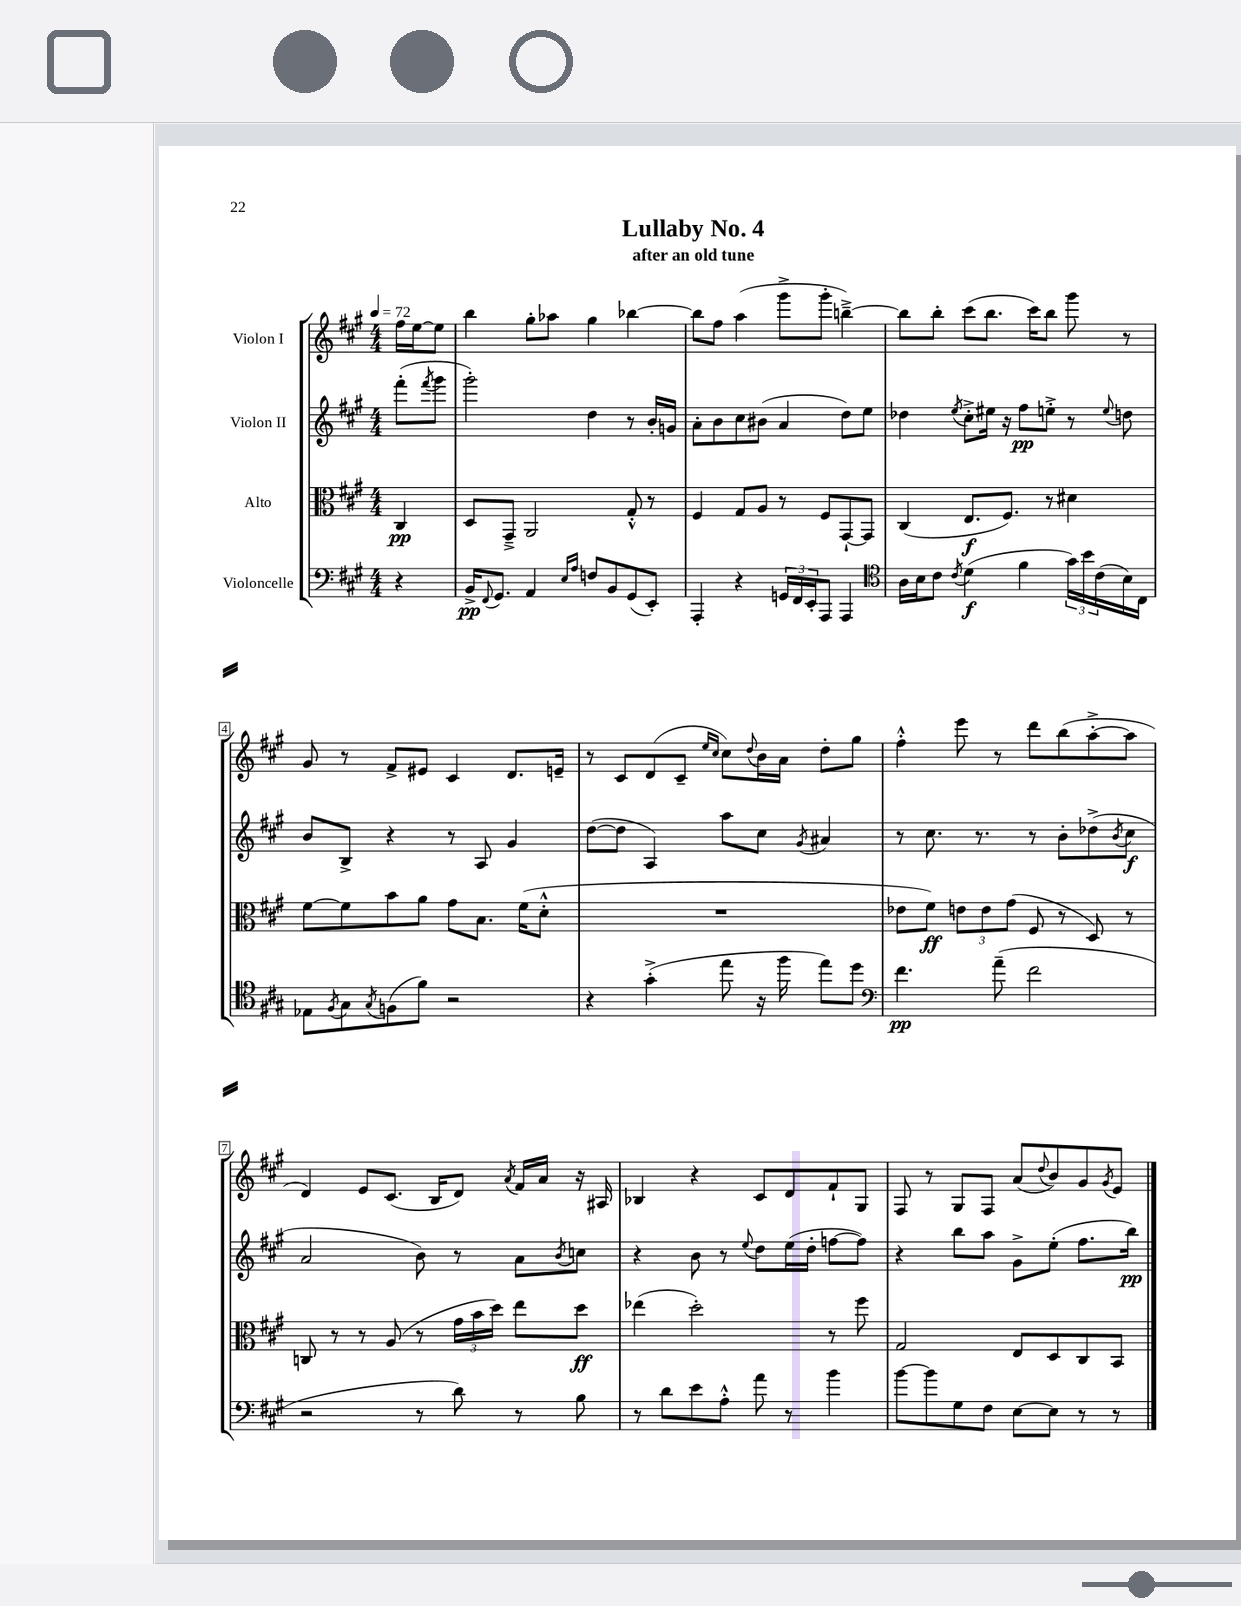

**kern	**kern	**kern	**kern
*staff4	*staff3	*staff2	*staff1
*clefF4	*clefC3	*clefG2	*clefG2
*k[f#c#g#]	*k[f#c#g#]	*k[f#c#g#]	*k[f#c#g#]
*M4/4	*M4/4	*M4/4	*M4/4
*MM72	*MM72	*MM72	*MM72
4r	4C#/	(8fff#'\L	16ff#\LL
.	.	.	[16ee\J
.	.	8qfff#/	.
.	.	8ggg#\J	8ee\]J
=	=	=	=
16BB^/LK	8D/L	2ggg#'\)	4bb\
8qqFF#/	.	.	.
8.GG#/J	.	.	.
.	8GG#~^/J	.	.
4AA/	2AA/	.	8gg#'\L
.	.	.	8aa-\J
16qqE/LL	.	.	.
16qqA/JJ	.	.	.
8F/L	.	4dd\	4gg#\
8BB/	.	.	.
(8GG#/	8G#'^^/	8r	[4bb-\
8EE'/J)	8r	16b'/LL	.
.	.	16g/JJ	.
=	=	=	=
4AAA'/	4F#/	8a'\L	8bb-\]L
.	.	8b\	8ff#\J
4r	8G#/L	8cc#\	(4aa\
.	8A/J	(8b#\J	.
24GG/LL	8r	4a/	8ggg#^\L
24FF#/	.	.	.
24EE'/J	.	.	.
8AAA/J	8F#/L	.	8ggg#'\J
4AAA/	[8GG#`/	8dd\L)	[4bb~^\)
.	8GG#/]J	8ee\J	.
=	=	=	=
*clefC4	*	*	*
16A\LL	(4C#/	4dd-\	8bb\]L
16B\J	.	.	.
8c#\J	.	.	8bb'\J
8qc#/	.	8qee/	.
(4d\	8.E/L	8cc#'^\L	(8ccc#\L
.	.	16ee#\Jk	8.bb\J
.	8.F#/J)	16r	.
4f#\	.	8ff#\L	.
.	.	.	16ccc#\LK)
.	8r	8ee'^\J	8bb\J
24g#\LL)	4d#\	8r	8ggg#\
24b\	.	.	.
(24c#\	.	.	.
.	.	8qqee/	.
16B\)	.	8dd\	8r
16C#\JJ	.	.	.
=	=	=	=
8E-\L	[8f#\L	8b/L	8g#/
8qF#/	.	.	.
8G#\	8f#\]	8B^/J	8r
8qG#/	.	.	.
(8F\	8b\	4r	8f#^/L
8f#\J)	8a\J	.	8e#/J
2r	8g#\L	8r	4c#/
.	8.B\J	8A/	.
.	.	4g#/	8.d/L
.	(16f#\LK	.	.
.	8d'^^\J	.	.
.	.	.	16e~/Jk
=	=	=	=
4r	1r	([8dd\L	8r
.	.	8dd\]J	8c#/L
(4g#'^\	.	4A/)	(8d/
.	.	.	8c#~/J
.	.	.	16qqee/LL
.	.	.	16qqcc#/JJ
8ee\	.	8aa\L	8cc#\L)
.	.	.	8qqdd/
16r	.	8cc#\J	16b\L
16ff#\	.	.	16a\JJ
.	.	8qg#/	.
8ee\L)	.	4a#/	8dd'\L
8dd\J	.	.	8gg#\J
=	=	=	=
*clefF4	*	*	*
4.f#\	8e-\L	8r	4ff#'^^\
.	8f#\J)	8.cc#\	.
.	12e\L	.	8eee\
.	.	8.r	.
.	12e\	.	.
(8a~\	.	.	8r
.	(12g#\J	.	.
2f#\	8F#/	8r	8ddd\L
.	8r	8b'\L	(8bb\
.	8D/)	(8dd-^\	[8aa'^\
.	.	8qb/	.
.	8r	8cc#\J	8aa\]J
=	=	=	=
2r	8C/	2a/	4d/)
.	8r	.	.
.	8r	.	8e/L
.	(8A/	.	(8.c#/J
8r	8r	8b\)	.
.	.	.	16B/LK
8d\)	24g#\LL	8r	8d/J)
.	24b\	.	.
.	24dd\JJ)	.	.
.	.	.	8qa/
8r	8ee\L	8a\L	16f#/LL
.	.	.	16a/JJ
.	.	8qb/	.
8B\	8dd\J	8cc\J	16r
.	.	.	16A#/
=	=	=	=
8r	(4ee-\	4r	4B-/
8d\L	.	.	.
8e\	2dd'\)	8b\	4r
8A'^^\J	.	8r	.
.	.	8qqee/	.
8a\	.	8dd\L	8c#/L
8r	.	(16ee\L	8d/
.	.	16dd'\JJ	.
4b\	8r	[8ff\L	8f#`/
.	8ff#\	8ff\]J)	8G#/J
=	=	=	=
[8b\L	2G#/	4r	8F#/
8b\]	.	.	8r
8G#\	.	8bb\L	8G#/L
8F#\J	.	8aa\J	8F#/J
[8E\L	8E/L	8g#^\L	(8a/L
.	.	.	8qqdd/
8E\]J	8D/	(8ee'\J	8b/)
8r	8C#/	8.ff#\L	8g#/
.	.	.	8qg#/
8r	8BB/J	.	8e/J
.	.	16bb\Jk)	.
==	==	==	==
*-	*-	*-	*-
